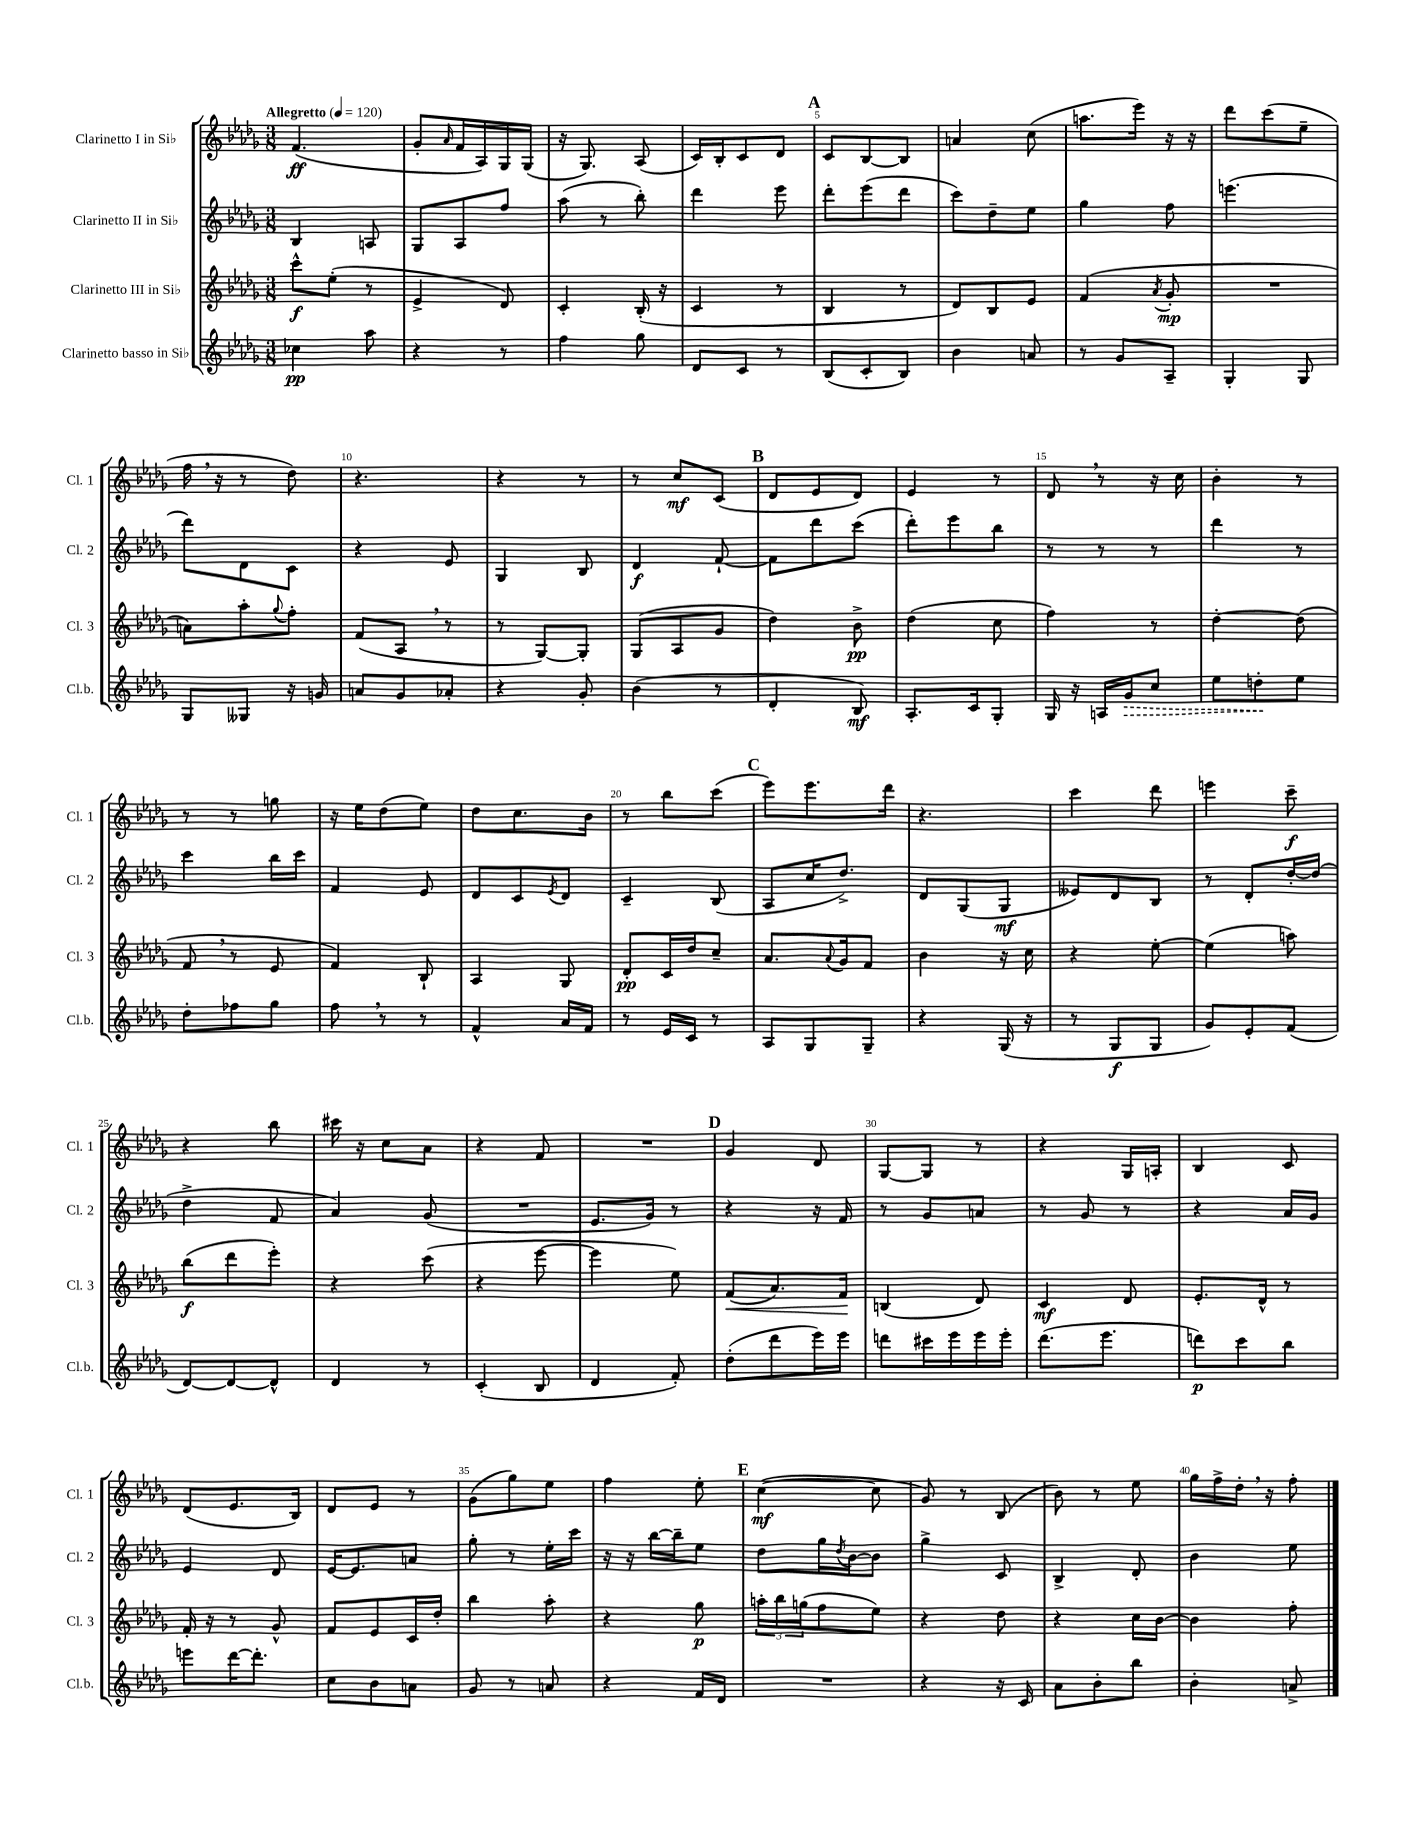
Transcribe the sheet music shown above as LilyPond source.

<<
\new StaffGroup <<
\new Staff = "s0" \with { instrumentName = "Clarinetto I in Sib" shortInstrumentName = "Cl. 1" } {
    \clef treble \key des \major \numericTimeSignature \time 3/8 \tempo "Allegretto" 4 = 120
    f'4.\ff( |
    ges'8-. \grace { aes'16 } f'16 aes16) ges16 ges16( |
    r16 ges8.) aes8( |
    c'16) bes16-. c'8 des'8 |
    \mark \markup { \bold "A" } c'8 bes8~ bes8 |
    a'4 c''8( |
    a''8. ees'''16) r16 r16 |
    des'''8 c'''8( ees''8-- |
    f''16 \breathe r16 r8 des''8) |
    r4. |
    r4 r8 |
    r8 c''8\mf c'8( |
    \mark \markup { \bold "B" } des'8 ees'8 des'8) |
    ees'4 r8 |
    des'8 \breathe r8 r16 c''16 |
    bes'4-. r8 |
    r8 r8 g''8 |
    r16 ees''16 des''8( ees''8) |
    des''8 c''8. bes'16 |
    r8 bes''8 c'''8( |
    \mark \markup { \bold "C" } ees'''8) ees'''8. des'''16 |
    r4. |
    c'''4 des'''8 |
    e'''4 c'''8--\f |
    r4 bes''8 |
    cis'''16 r16 c''8 aes'8 |
    r4 f'8 |
    R4. |
    \mark \markup { \bold "D" } ges'4 des'8 |
    ges8~ ges8 r8 |
    r4 ges16 a16-. |
    bes4 c'8 |
    des'8( ees'8. bes16) |
    des'8 ees'8 r8 |
    ges'8( ges''8) ees''8 |
    f''4 ees''8-. |
    \mark \markup { \bold "E" } c''4~\mf( c''8 |
    ges'8) r8 bes8( |
    bes'8) r8 ees''8 |
    ges''16 f''16-> des''16-. \breathe r16 f''8-. \bar "|." |
}
\new Staff = "s1" \with { instrumentName = "Clarinetto II in Sib" shortInstrumentName = "Cl. 2" } {
    \clef treble \key des \major \numericTimeSignature \time 3/8
    bes4 a8 |
    ges8 aes8 f''8 |
    aes''8( r8 bes''8-.) |
    des'''4 ees'''8 |
    \mark \markup { \bold "A" } des'''8-. ees'''8( des'''8 |
    c'''8) des''8-- ees''8 |
    ges''4 f''8 |
    e'''4.( |
    des'''8) des'8 c'8 |
    r4 ees'8 |
    ges4 bes8 |
    des'4\f f'8~-! |
    \mark \markup { \bold "B" } f'8 des'''8 c'''8( |
    des'''8-.) ees'''8 bes''8 |
    r8 r8 r8 |
    des'''4 r8 |
    c'''4 bes''16 c'''16 |
    f'4 ees'8 |
    des'8 c'8 \acciaccatura { ees'8 } des'8 |
    c'4-- bes8( |
    \mark \markup { \bold "C" } aes8 c''16 des''8.->) |
    des'8 ges8( ges8\mf |
    eeses'8) des'8 bes8 |
    r8 des'8-. des''16~-. des''16( |
    des''4-> f'8 |
    aes'4) ges'8( |
    R4. |
    ees'8. ges'16) r8 |
    \mark \markup { \bold "D" } r4 r16 f'16 |
    r8 ges'8 a'8 |
    r8 ges'8 r8 |
    r4 aes'16 ges'16 |
    ees'4 des'8 |
    ees'16~ ees'8. a'8 |
    ges''8-. r8 ees''16-. c'''16 |
    r16 r16 bes''16~ bes''16-- ees''8 |
    \mark \markup { \bold "E" } des''8 ges''16 \acciaccatura { des''8 } bes'16~ bes'8 |
    ges''4-> c'8 |
    bes4-> des'8-. |
    bes'4 ees''8 \bar "|." |
}
\new Staff = "s2" \with { instrumentName = "Clarinetto III in Sib" shortInstrumentName = "Cl. 3" } {
    \clef treble \key des \major \numericTimeSignature \time 3/8
    c'''8-^\f ees''8-.( r8 |
    ees'4-> des'8) |
    c'4-. bes16-.( r16 |
    c'4 r8 |
    \mark \markup { \bold "A" } bes4 r8 |
    des'8) bes8 ees'8 |
    f'4( \acciaccatura { aes'8 } ges'8-.\mp |
    R4. |
    a'8) aes''8-. \appoggiatura { ges''8 } f''8-. |
    f'8( aes8 \breathe r8 |
    r8 ges8~) ges8-. |
    ges8( aes8 ges'8 |
    \mark \markup { \bold "B" } des''4) bes'8->\pp |
    des''4( c''8 |
    f''4) r8 |
    des''4~-. des''8( |
    f'8 \breathe r8 ees'8 |
    f'4) bes8-! |
    aes4 ges8 |
    des'8-.\pp c'16 des''16 c''8-- |
    \mark \markup { \bold "C" } aes'8. \appoggiatura { aes'8 } ges'16 f'8 |
    bes'4 r16 c''16 |
    r4 ees''8~-. |
    ees''4( a''8) |
    bes''8\f( des'''8 ees'''8-.) |
    r4 c'''8( |
    r4 ees'''8~ |
    ees'''4 ees''8) |
    \mark \markup { \bold "D" } f'8\<( aes'8.) f'16\! |
    b4( des'8) |
    c'4\mf des'8 |
    ees'8.-. des'16-^ r8 |
    f'16-. r16 r8 ges'8-^ |
    f'8 ees'8 c'16 des''16-. |
    bes''4 aes''8-. |
    r4 ges''8\p |
    \mark \markup { \bold "E" } \tuplet 3/2 { a''16-. bes''16 g''16( } f''8 ees''8) |
    r4 des''8 |
    r4 c''16 bes'16~ |
    bes'4 f''8-. \bar "|." |
}
\new Staff = "s3" \with { instrumentName = "Clarinetto basso in Sib" shortInstrumentName = "Cl.b." } {
    \clef treble \key des \major \numericTimeSignature \time 3/8
    ces''4\pp aes''8 |
    r4 r8 |
    f''4 ges''8 |
    des'8 c'8 r8 |
    \mark \markup { \bold "A" } bes8( c'8-. bes8) |
    bes'4 a'8 |
    r8 ges'8 aes8-- |
    ges4-. ges8 |
    ges8 geses8 r16 g'16 |
    a'8 ges'8 aes'8-. |
    r4 ges'8-. |
    bes'4( r8 |
    \mark \markup { \bold "B" } des'4-. bes8\mf) |
    aes8.-. c'16 ges8-. |
    ges16 r16 a16 \once \override Hairpin.style = #'dashed-line ges'16\> c''8 |
    ees''8 d''8-.\! ees''8 |
    des''8-. fes''8 ges''8 |
    f''8 \breathe r8 r8 |
    f'4-^ aes'16 f'16 |
    r8 ees'16 c'16 r8 |
    \mark \markup { \bold "C" } aes8 ges8 ges8-- |
    r4 ges16( r16 |
    r8 ges8\f ges8 |
    ges'8) ees'8-. f'8( |
    des'8~) des'8~ des'8-^ |
    des'4 r8 |
    c'4-.( bes8 |
    des'4 f'8-.) |
    \mark \markup { \bold "D" } des''8-.( des'''8 ees'''16) ees'''16 |
    d'''8 cis'''16 ees'''16 ees'''16 ees'''16-. |
    des'''8.( ees'''8. |
    d'''8\p) c'''8 bes''8 |
    e'''8 des'''16~ des'''8.-. |
    c''8 bes'8 a'8 |
    ges'8 r8 a'8 |
    r4 f'16 des'16 |
    \mark \markup { \bold "E" } R4. |
    r4 r16 c'16 |
    aes'8 bes'8-. bes''8 |
    bes'4-. a'8-> \bar "|." |
}
>>
>>
\layout { \context { \Score \override BarNumber.break-visibility = ##(#f #t #t) barNumberVisibility = #(every-nth-bar-number-visible 5) } }
